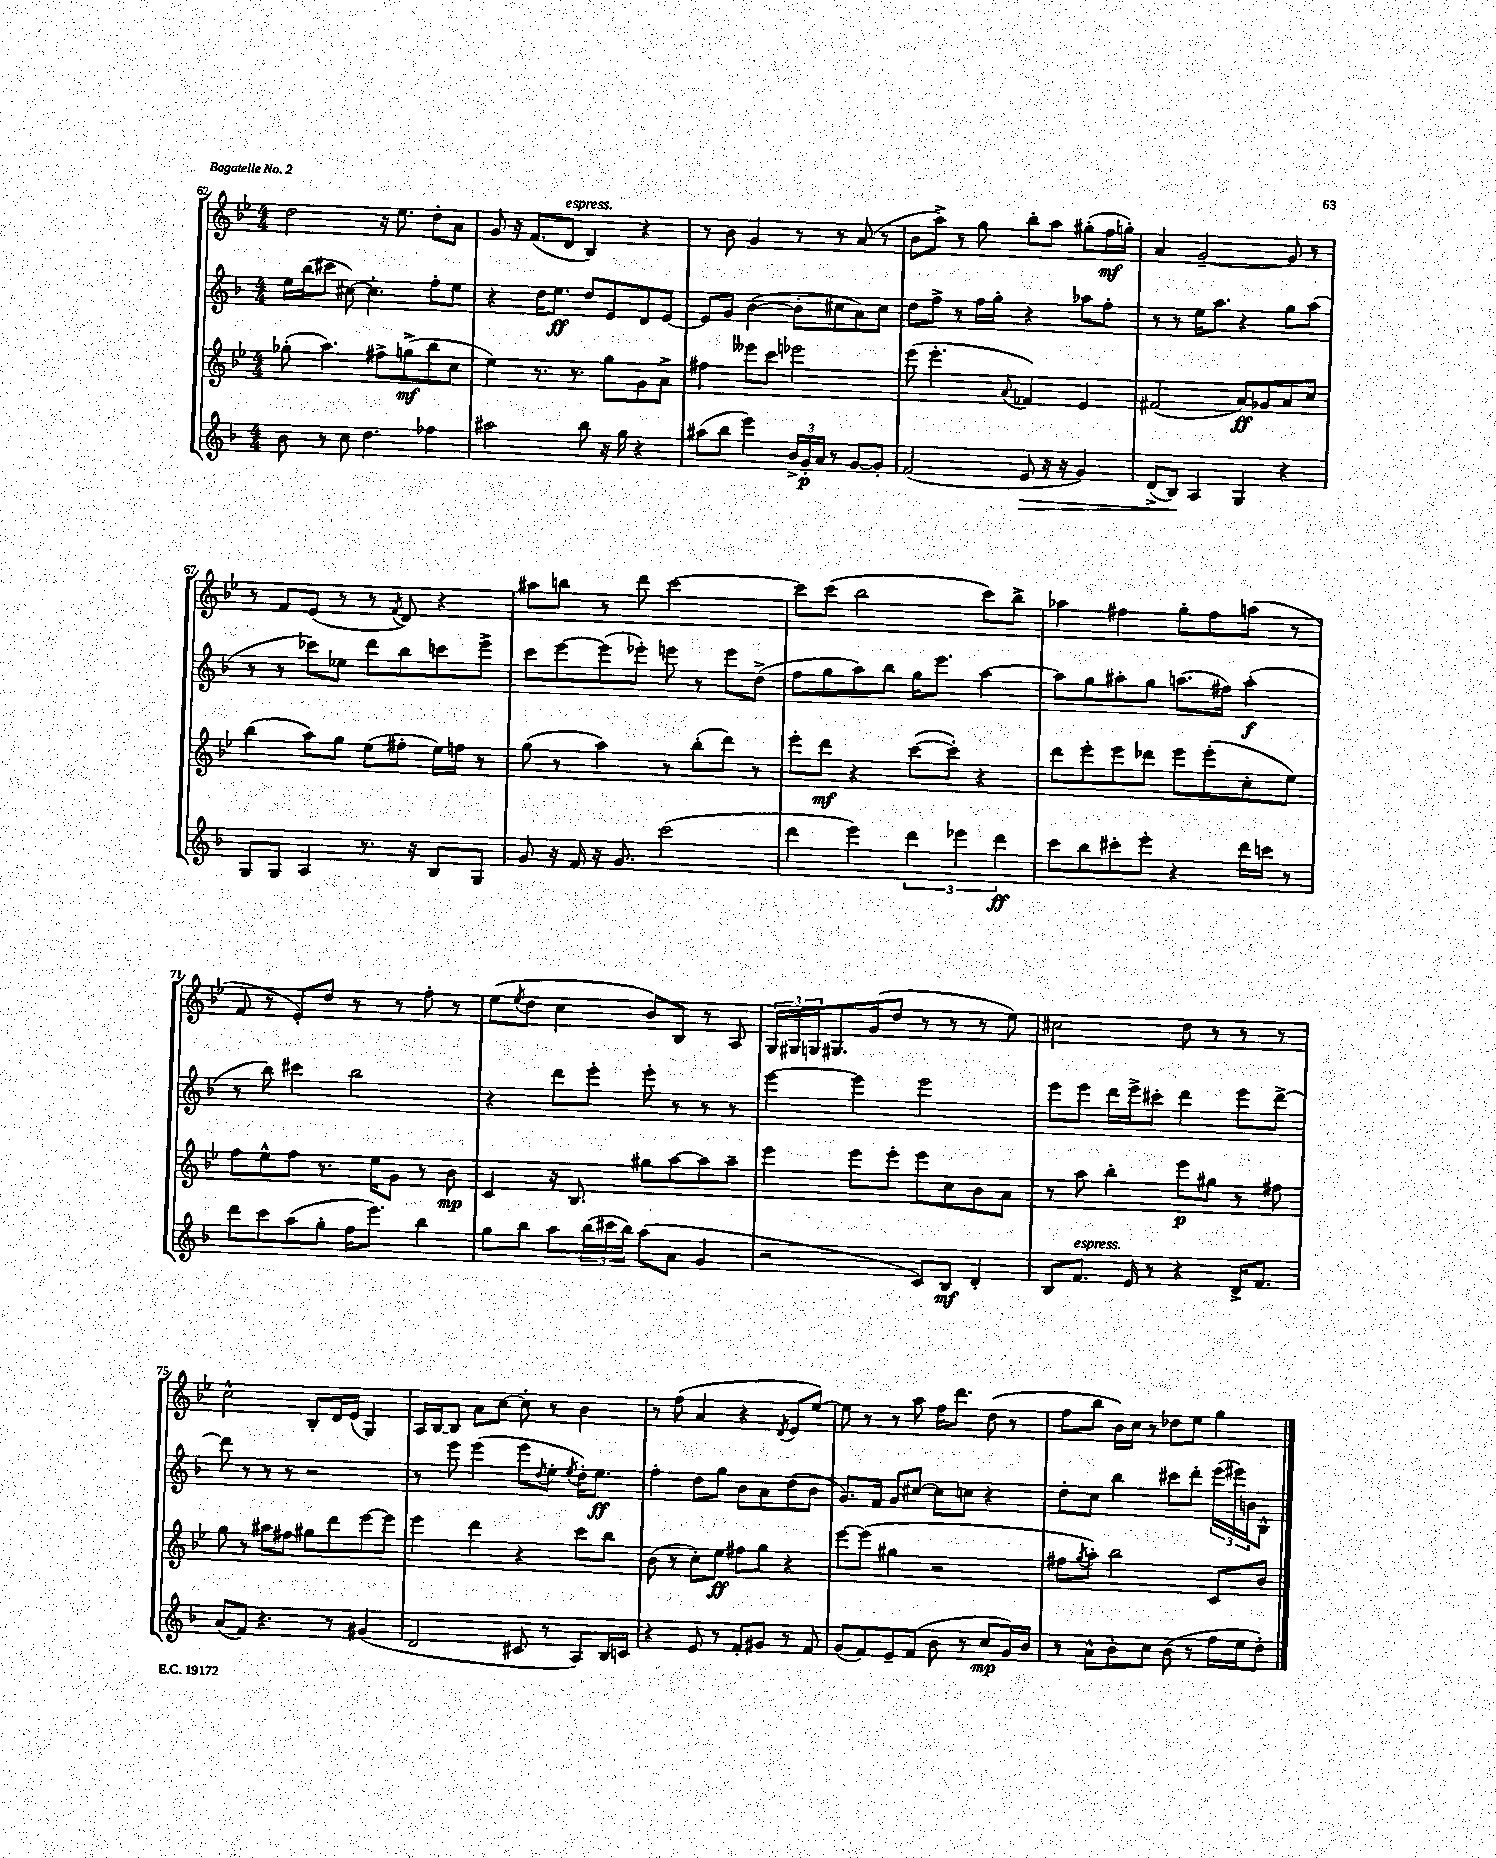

**kern	**dynam	**kern	**dynam	**kern	**dynam	**kern	**dynam
*part4	*part4	*part3	*part3	*part2	*part2	*part1	*part1
*staff4	*staff4	*staff3	*staff3	*staff2	*staff2	*staff1	*staff1
*clefG2	*	*clefG2	*	*clefG2	*	*clefG2	*
*k[b-]	*	*k[b-e-]	*	*k[b-]	*	*k[b-e-]	*
*M4/4	*	*M4/4	*	*M4/4	*	*M4/4	*
=62	=62	=62	=62	=62	=62	=62	=62
8b-\	.	(8gg-X'\	.	16ee\LL	.	2dd\	.
.	.	.	.	(16bb-\J	.	.	.
8r	.	4.aa\)	.	8ccc#X\J	.	.	.
8cc\	.	.	.	[8cc#X\)	.	.	.
4.dd\	.	.	.	4.cc#'\]	.	.	.
.	.	8ff#X^\L	.	.	.	16r	.
.	.	.	.	.	.	8.ee-\	.
.	.	(8ggn^\	mf	.	.	.	.
4ff-X\	.	8bb-\	.	8ff'\L	.	8dd'\L	.
.	.	8cc\J	.	8ee\J	.	8a\J	.
=63	=63	=63	=63	=63	=63	=63	=63
2aa#X\	.	4ee-\)	.	4r	.	8g/	.
.	.	.	.	.	.	16r	.
.	.	.	.	.	.	(8.f/L	.
.	.	8.r	.	16dd\KL	.	.	.
.	.	.	.	8.ee\J	ff	.	.
!	!	!	!	!	!	!LO:TX:a:i:t=espress.	!
.	.	.	.	.	.	8d/J	.
.	.	8.r	.	.	.	.	.
8bb-\	.	.	.	8dd/L	.	4B-/)	.
16r	.	8gg\L	.	8e/	.	.	.
16gg\	.	.	.	.	.	.	.
4r	.	8g\	.	8d/	.	4r	.
.	.	8a^\J	.	[8e/J	.	.	.
=64	=64	=64	=64	=64	=64	=64	=64
(8aa#X\L	.	4ff#X\	.	8e/L]	.	8r	.
8bb-\J	.	.	.	8g/J	.	8b-\	.
4eee\)	.	8eee--X\L	.	([4b-\	.	4g/	.
.	.	8ccc\J	.	.	.	.	.
24b-^/LL	.	2eee-X\	.	8b-'\L]	.	8r	.
24g'/	p	.	.	.	.	.	.
24a/JJ	.	.	.	.	.	.	.
8r	.	.	.	8cc#X\	.	8r	.
[8g/L	.	.	.	8a\)	.	(8a/	.
8g'/J]	.	.	.	8cc#\J	.	8r	.
=65	=65	=65	=65	=65	=65	=65	=65
(2f/	.	(8eee-\	.	8dd\L	.	8b-\L	.
.	.	4.eee-'\	.	8ff^\J	.	8aa^\J)	.
.	.	.	.	8r	.	8r	.
.	.	.	.	16ff\LL	.	8gg\	.
.	.	.	.	16gg'\JJ	.	.	.
.	.	8qqa/	.	.	.	.	.
!	!LO:HP:b	!	!	!	!	!	!
8e/	>	4f-X/)	.	4r	.	8bb-'\L	.
16r	.	.	.	.	.	8aa\J	.
16r	.	.	.	.	.	.	.
4g/)	.	4e-/	.	8aa-X\L	.	(8gg#X'\L	.
.	.	.	.	8ff'\J	.	16ff\L	mf
.	.	.	.	.	.	16ggn'\JJ)	.
=66	=66	=66	=66	=66	=66	=66	=66
(8d^/L	.	(2f#X/	.	8r	.	4a/	.
8B-/J)	.	.	.	8r	.	.	.
4A/	]	.	.	16ee\KL	.	[2g~/	.
.	.	.	.	8.aa\J	.	.	.
4G/	.	8a/L)	ff	4r	.	.	.
.	.	8g-X/	.	.	.	.	.
4r	.	8a/	.	8gg\L	.	8g/]	.
.	.	8cc/J	.	(8aa\J	.	8r	.
!!LO:LB:g=z
=67	=67	=67	=67	=67	=67	=67	=67
8G/L	.	(4bb-\	.	8r	.	8r	.
8G/J	.	.	.	8r	.	8f/L	.
4A/	.	8aa\L)	.	8ccc-X\L)	.	(8e-/J	.
.	.	8gg\J	.	8ee-X\J	.	8r	.
8.r	.	(8ee-\L	.	8ddd\L	.	8r	.
.	.	.	.	.	.	8qf/	.
.	.	8ff#X'\J	.	8bb-\	.	8d/)	.
16r	.	.	.	.	.	.	.
8B-/L	.	16ee-\LL)	.	8cccn\	.	4r	.
.	.	16ffn\JJ	.	.	.	.	.
8G/J	.	8r	.	8eee^\J	.	.	.
=68	=68	=68	=68	=68	=68	=68	=68
8g/	.	(8gg\	.	8ccc\L	.	8aa#X\L	.
16r	.	8r	.	[8eee\	.	8bbn\J	.
16f/	.	.	.	.	.	.	.
16r	.	4aa\)	.	(8eee\]	.	8r	.
8.g/	.	.	.	.	.	.	.
.	.	.	.	8eee-X'\J)	.	8ddd\	.
(2ccc\	.	8r	.	8eeen\	.	[2ccc\	.
.	.	(8bb-'\L	.	8r	.	.	.
.	.	8ddd\J)	.	8eee\L	.	.	.
.	.	8r	.	(8dd^\J	.	.	.
=69	=69	=69	=69	=69	=69	=69	=69
4ddd\	.	8eee-'\L	.	8ff\L	.	8ccc\L]	.
.	.	8ddd\J	mf	8gg\	.	(8ccc\J	.
4eee\)	.	4r	.	8aa\)	.	2bb-\	.
.	.	.	.	8bb-\J	.	.	.
6ddd\	.	([8ccc\L	.	16gg\KL	.	.	.
.	.	.	.	8.eee\J	.	.	.
.	.	8ccc'\J])	.	.	.	.	.
6eee-X\	.	.	.	.	.	.	.
.	.	4r	.	[4aa\	.	8ccc\L)	.
6ddd\	ff	.	.	.	.	.	.
.	.	.	.	.	.	8bb-^\J	.
=70	=70	=70	=70	=70	=70	=70	=70
8ccc\L	.	8ddd\L	.	8aa\L]	.	4aa-X\	.
8bb-\	.	8eee-'\	.	8gg\	.	.	.
8ccc#X'\	.	8eee-\	.	8aa#X'\	.	4ff#X\	.
8eee'\J	.	8ddd-X\J	.	8gg\J	.	.	.
4r	.	8eee-\L	.	(8.aan\L	.	8gg'\L	.
.	.	(8eee-'\	.	.	.	8ff#\	.
.	.	.	.	16ff#X\Jk)	.	.	.
16ddd\LL	.	8cc'\	.	(4aa'\	f	(8aan\J	.
16cccn\JJ	.	.	.	.	.	.	.
8r	.	8ee-\J)	.	.	.	8r	.
!!LO:LB:g=z
=71	=71	=71	=71	=71	=71	=71	=71
8ddd\L	.	8ff\L	.	8r	.	8f/	.
8ccc\	.	8ee-^^\	.	8bb-\)	.	8r	.
(8aa\	.	8ff\J	.	4ccc#X\	.	8e-'/L)	.
8gg'\J	.	8.r	.	.	.	8dd/J	.
16ff\KL	.	.	.	2bb-\	.	8r	.
8.eee\J)	.	16ee-\KL	.	.	.	.	.
.	.	8g\J	.	.	.	8r	.
4bb-\	.	8r	.	.	.	8ff'\	.
.	.	8b-\	mp	.	.	8r	.
=72	=72	=72	=72	=72	=72	=72	=72
8gg\L	.	4c/	.	4r	.	(8ee-\L	.
.	.	.	.	.	.	8qee-/	.
8bb-\J	.	.	.	.	.	8dd\J	.
8aa\L	.	16r	.	8ddd\L	.	4cc\	.
.	.	8.B-/	.	.	.	.	.
(24bb-\L	.	.	.	8eee'\J	.	.	.
24ccc#X\	.	.	.	.	.	.	.
24bb-\JJ)	.	.	.	.	.	.	.
(8aa\L	.	8gg#X\L	.	8eee'\	.	8b-/L)	.
8a\J	.	[8aa\	.	8r	.	8B-/J	.
4g/	.	8aa\]	.	8r	.	8r	.
.	.	8aa~\J	.	8r	.	8A/	.
=73	=73	=73	=73	=73	=73	=73	=73
2r	.	4eee-\	.	[4eee\	.	24G/LL	.
.	.	.	.	.	.	24G#X/	.
.	.	.	.	.	.	24Gn/J	.
.	.	.	.	.	.	8.G#X/	.
.	.	8eee-\L	.	4eee\]	.	.	.
.	.	.	.	.	.	(16g/k	.
.	.	8eee-'\J	.	.	.	8dd/J	.
8c/L)	.	8eee-\L	.	2eee\	.	8r	.
8B-/J	mf	8cc\	.	.	.	8r	.
4d'/	.	8b-\	.	.	.	8r	.
.	.	8a\J	.	.	.	8ee-\)	.
=74	=74	=74	=74	=74	=74	=74	=74
8B-/L	.	8r	.	8eee\L	.	2cc#X\	.
!LO:TX:a:i:t=espress.	!	!	!	!	!	!	!
8.f/J	.	8aa\	.	8eee\J	.	.	.
.	.	4bb-'\	.	16ddd\LL	.	.	.
16e/	.	.	.	16eee^\J	.	.	.
8r	.	.	.	8ccc#X'\J	.	.	.
4r	.	8eee-\L	p	4ddd\	.	8dd\	.
.	.	8gg#X\J	.	.	.	8r	.
16d^/KL	.	8r	.	8eee\L	.	8r	.
8.f/J	.	.	.	.	.	.	.
.	.	8ff#X\	.	[8ddd^\J	.	8r	.
!!LO:LB:g=z
=75	=75	=75	=75	=75	=75	=75	=75
(8a/L	.	8gg\	.	8ddd\]	.	2cc^^\	.
8f/J)	.	8r	.	8r	.	.	.
4.r	.	8aa#X\L	.	8r	.	.	.
.	.	8ff#X\J	.	8r	.	.	.
.	.	8gg#X\L	.	2r	.	8B-'/L	.
8r	.	8ddd\	.	.	.	16d/L	.
.	.	.	.	.	.	(16e-/JJ	.
(4g#X/	.	[8eee-\	.	.	.	4G/)	.
.	.	8eee-\J]	.	.	.	.	.
=76	=76	=76	=76	=76	=76	=76	=76
2d/	.	4eee-\	.	8r	.	16A/LL	.
.	.	.	.	.	.	[16B-/J	.
.	.	.	.	8eee\	.	8B-/J]	.
.	.	4ddd\	.	(4eee\	.	8a\L	.
.	.	.	.	.	.	[8cc\J	.
8c#X/	.	4r	.	8eee\L	.	8cc'\]	.
.	.	.	.	8qdd/	.	.	.
8r	.	.	.	8ee'\J	.	8r	.
.	.	.	.	8qee/	.	.	.
8A/L)	.	8ccc\L	.	16dd'\KL)	.	4b-\	.
.	.	.	.	8.ee\J	ff	.	.
16B-/L	.	8bb-\J	.	.	.	.	.
16cn/JJ	.	.	.	.	.	.	.
=77	=77	=77	=77	=77	=77	=77	=77
4r	.	(8b-\	.	4ff'\	.	8r	.
.	.	8r	.	.	.	(8ff\	.
8e/	.	8cc'\L)	.	8dd\L	.	4a/	.
8r	.	8ee-\J	ff	8gg\J	.	.	.
8f'/L	.	8ff#X\L	.	8b-\L	.	4r	.
8g#X/J	.	8gg\J	.	8a\	.	.	.
.	.	.	.	.	.	8qd/	.
8r	.	4r	.	(8dd\	.	8e-/L	.
8f/	.	.	.	8b-\J	.	[8ee-/J)	.
=78	=78	=78	=78	=78	=78	=78	=78
(8g/L	.	[8eee-\L	.	8.g/L)	.	8ee-\]	.
8f/)	.	(8eee-\J]	.	.	.	8r	.
.	.	.	.	16f/Jk	.	.	.
8e~/	.	4gg#X\	.	8g/L	.	8r	.
(8f/J	.	.	.	[8cc#X/J	.	8aa\	.
8b-\	.	2r	.	8cc#\L]	.	16ff\KL	.
.	.	.	.	.	.	8.ddd\J	.
8r	.	.	.	8ccn\J	.	.	.
8cc/L	mp	.	.	4r	.	(8dd\	.
16g/L)	.	.	.	.	.	8r	.
16b-/JJ	.	.	.	.	.	.	.
=79	=79	=79	=79	=79	=79	=79	=79
8r	.	8ff#X\L	.	8dd'\L	.	8ff\L	.
.	.	8qgg/	.	.	.	.	.
8a^^\L	.	8aa'\J)	.	8cc\J	.	8bb-\J	.
8b-'\	.	2bb-\	.	4bb-\	.	16b-\LL)	.
.	.	.	.	.	.	16cc\JJ	.
8cc\J	.	.	.	.	.	8r	.
(8b-\	.	.	.	8ccc#X\L	.	8dd-X\L	.
8r	.	.	.	8ddd'\J	.	8ee-\J	.
16ff\LL	.	8c/L	.	(24eee\LL	.	4gg\	.
.	.	.	.	24eee#X\)	.	.	.
16ee\J	.	.	.	.	.	.	.
.	.	.	.	24bn\J	.	.	.
8dd'\J)	.	8b-/J	.	8B-^^\J	.	.	.
==	==	==	==	==	==	==	==
*-	*-	*-	*-	*-	*-	*-	*-
